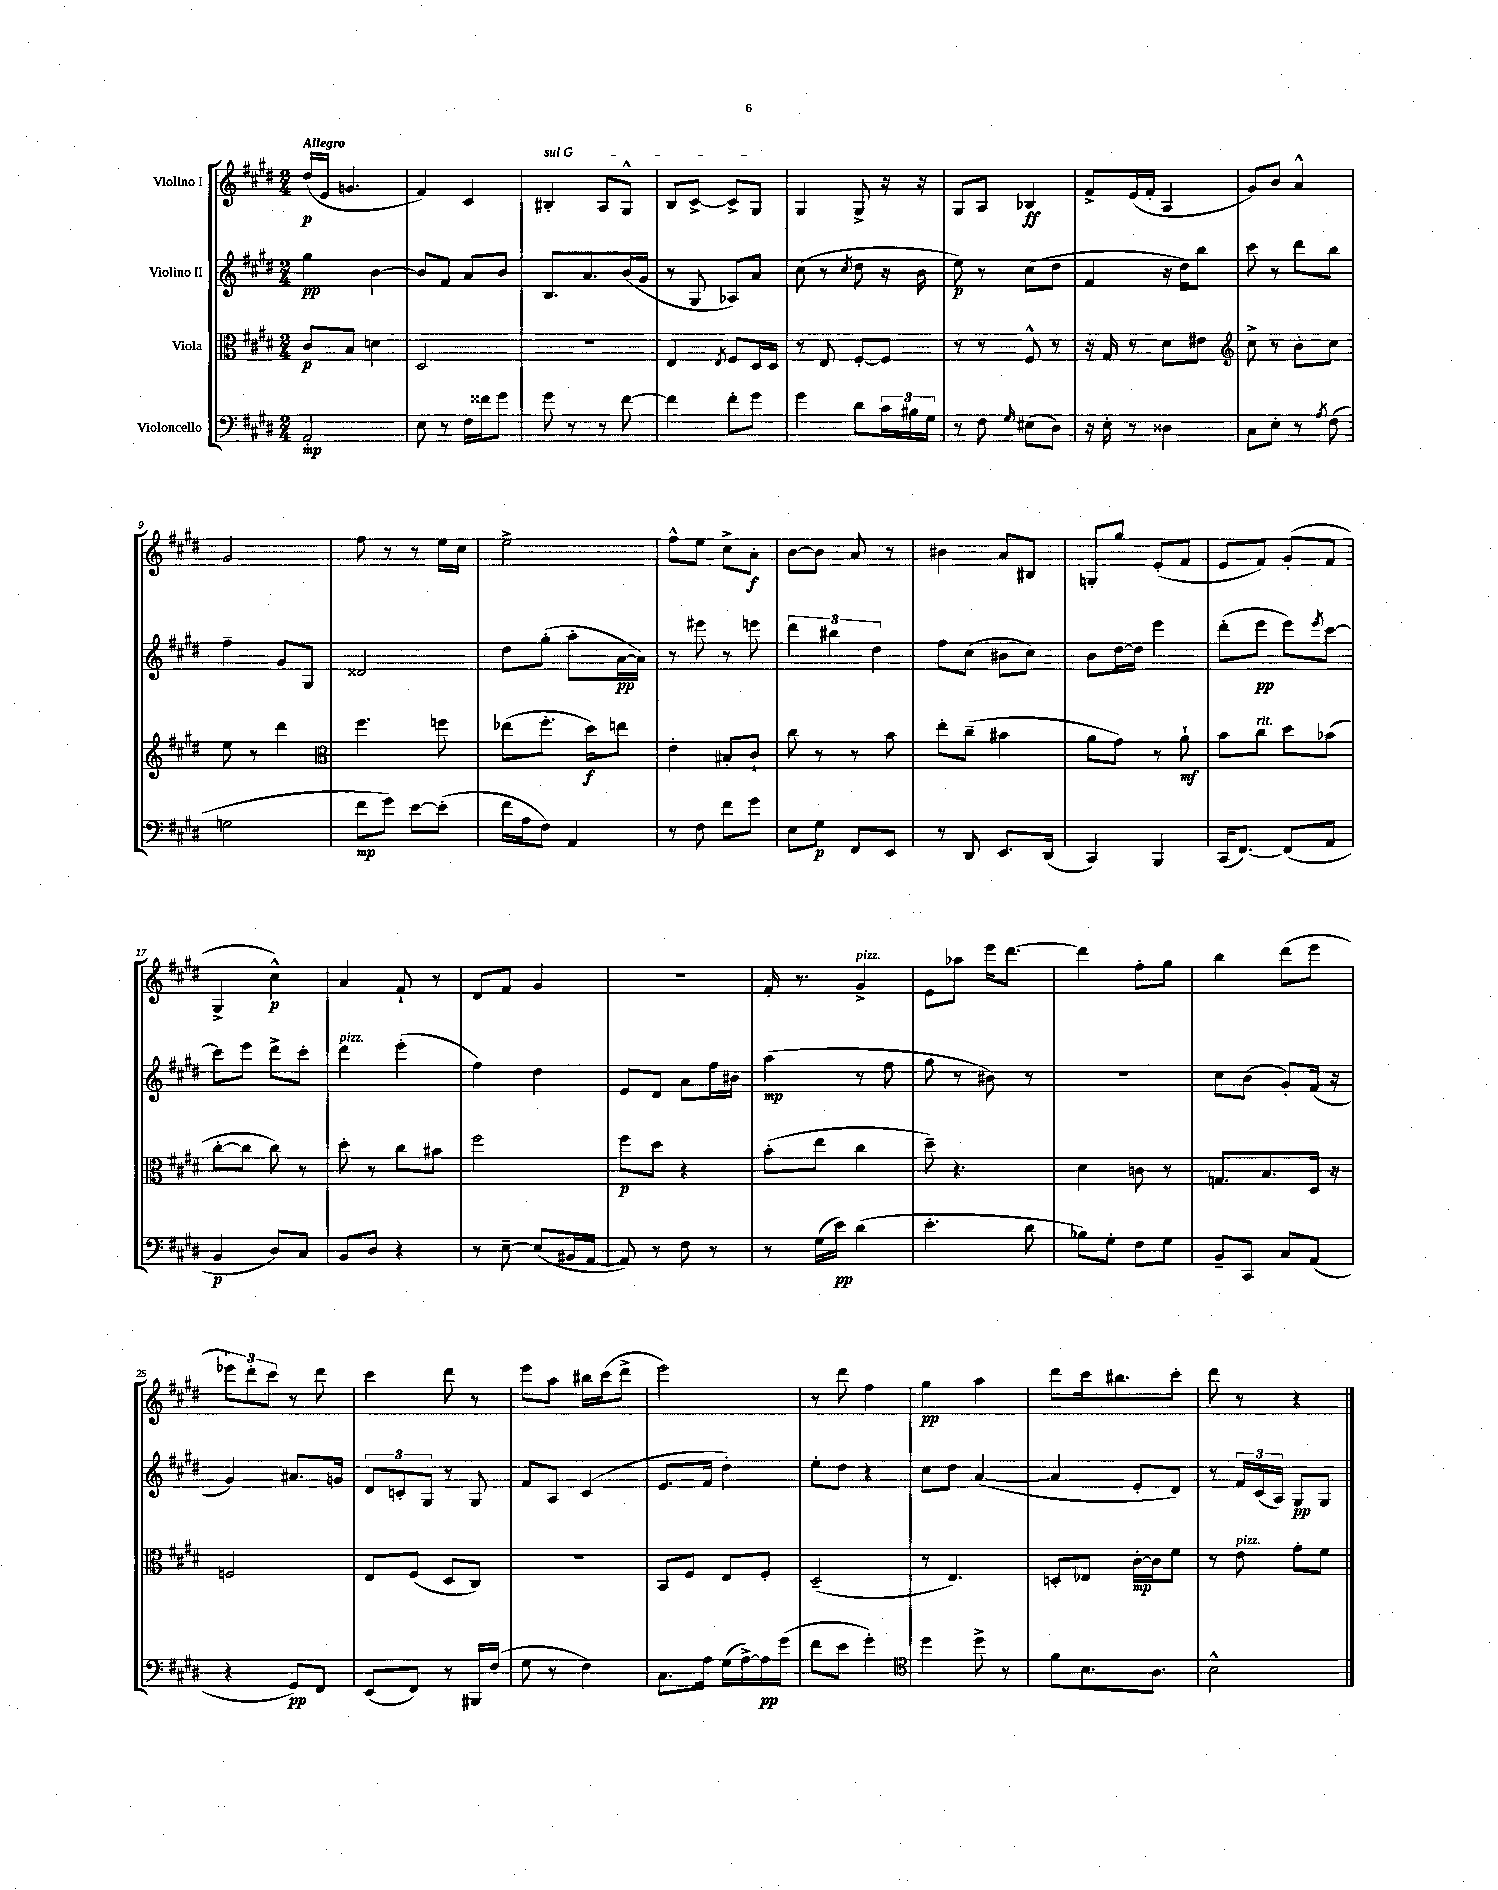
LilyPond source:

<<
\new StaffGroup <<
\new Staff = "s0" \with { instrumentName = "Violino I" } {
    \clef treble \key e \major \numericTimeSignature \time 2/4 \tempo "Allegro"
    dis''16\p( e'16 g'4. |
    fis'4) cis'4 |
    \once \override TextSpanner.bound-details.left.text = \markup { \italic "sul G" } bis4-.\startTextSpan a8 gis8-^ |
    b8 cis'8~-> cis'8-> gis8\stopTextSpan |
    gis4 gis8-> r16 r16 |
    gis8 a8 bes4\ff |
    fis'8-> e'16( fis'16-. a4 |
    gis'8) b'8 a'4-^ |
    gis'2 |
    fis''8 r8 r8 e''16 cis''16 |
    e''2-> |
    fis''8-^ e''8 cis''8-> a'8-.\f |
    b'8~ b'8 a'8 r8 |
    bis'4 a'8 bis8 |
    g8-. gis''8 e'8-.( fis'8 |
    e'8 fis'8) gis'8-.( fis'8 |
    gis4-> cis''4-^\p) |
    a'4 fis'8-! r8 |
    dis'8 fis'8 gis'4 |
    R2 |
    fis'16-. r8. gis'4->^\markup { \italic "pizz." } |
    e'8 aes''8 e'''16 dis'''8.~ |
    dis'''4 fis''8-. gis''8 |
    b''4 dis'''8( e'''8 |
    \tuplet 3/2 { ees'''8) dis'''8-. cis'''8 } r8 dis'''8 |
    cis'''4 dis'''8 r8 |
    e'''8 a''8 bis''16 cis'''16( dis'''8-> |
    e'''2) |
    r8 dis'''8 fis''4 |
    gis''4\pp a''4 |
    dis'''8 cis'''16 bis''8. cis'''8-. |
    dis'''8 r8 r4 \bar "|." |
}
\new Staff = "s1" \with { instrumentName = "Violino II" } {
    \clef treble \key e \major \numericTimeSignature \time 2/4
    gis''4\pp b'4~ |
    b'8 fis'8 a'8 b'8 |
    b8. a'8. b'16( gis'16 |
    r8 gis8 aes8) a'8 |
    cis''8( r8 \acciaccatura { cis''8 } dis''8 r16 b'16 |
    e''8\p) r8 cis''8( dis''8 |
    fis'4 r16 dis''16) b''8 |
    cis'''8 r8 dis'''8 b''8 |
    fis''4-- gis'8 gis8 |
    disis'2 |
    dis''8 gis''8-.( a''8-. a'16~\pp a'16) |
    r8 eis'''8 r8 e'''8 |
    \tuplet 3/2 { dis'''4 bis''4 dis''4 } |
    fis''8 cis''8( bis'8 cis''8) |
    b'8 dis''16~ dis''16 e'''4 |
    dis'''8-.( e'''8\pp e'''8) \acciaccatura { e'''8 } cis'''8~ |
    cis'''8 e'''8 dis'''8-> cis'''8-. |
    dis'''4^\markup { \italic "pizz." } e'''4-.( |
    fis''4) dis''4 |
    e'8 dis'8 a'8 fis''16 bis'16 |
    a''4\mp( r8 fis''8 |
    gis''8 r8 bis'8) r8 |
    R2 |
    cis''8 b'8( gis'8-.) fis'16( r16 |
    gis'4) ais'8. g'16 |
    \tuplet 3/2 { dis'8 c'8-. gis8 } r8 gis8 |
    fis'8 a8 cis'4( |
    e'8. fis'16 dis''4-.) |
    e''8-. dis''8 r4 |
    cis''8 dis''8 a'4~( |
    a'4 e'8-. dis'8) |
    r8 \tuplet 3/2 { fis'16 cis'16( a16) } gis8\pp gis8 \bar "|." |
}
\new Staff = "s2" \with { instrumentName = "Viola" } {
    \clef alto \key e \major \numericTimeSignature \time 2/4
    cis'8\p b8 d'4 |
    dis2 |
    r2 |
    e4 \acciaccatura { e8 } fis8 dis16 dis16 |
    r8 e8 fis8~-. fis8 |
    r8 r8 fis8-^ r8 |
    r16 gis16 r8 dis'8 eis'8 |
    \clef treble cis''8-> r8 b'8-. cis''8 |
    e''8 r8 dis'''4 |
    \clef alto fis''4. f''8 |
    ees''8( fis''8.-. dis''16\f) e''8 |
    e'4-. bis8-. cis'8-! |
    cis''8 r8 r8 b'8 |
    e''8-. cis''8--( bis'4 |
    a'8 gis'8) r8 a'8-!\mf |
    b'8 cis''8^\markup { \italic "rit." } dis''8 bes'8( |
    cis''8~-. cis''8 cis''8) r8 |
    dis''8-. r8 cis''8 bis'8 |
    fis''2 |
    fis''8\p dis''8 r4 |
    b'8-.( e''8 cis''4 |
    dis''8--) r4. |
    dis'4 c'8 r8 |
    g8. b8. dis16 r16 |
    f2 |
    e8 fis8( dis8 cis8) |
    R2 |
    b,8 fis8 e8 fis8-. |
    dis2--( |
    r8 e4.) |
    d8-. ees8 cis'16~-.\mp cis'16 fis'8 |
    r8 e'8^\markup { \italic "pizz." } gis'8-. fis'8 \bar "|." |
}
\new Staff = "s3" \with { instrumentName = "Violoncello" } {
    \clef bass \key e \major \numericTimeSignature \time 2/4
    a,2-.\mp |
    e8 r8 fis16 fisis'16 gis'8 |
    gis'8 r8 r8 fis'8~ |
    fis'4 fis'8-. gis'8 |
    gis'4 dis'8 \tuplet 3/2 { cis'16 bis16 gis16 } |
    r8 fis8 \grace { gis16 } eis8( dis8) |
    r16 e16-. r8 disis4 |
    cis8 e8-. r8 \acciaccatura { a8 } fis8( |
    g2 |
    fis'8\mp gis'8) e'8~ e'8-.( |
    fis'16 a16 fis8) a,4 |
    r8 fis8 fis'8 gis'8 |
    e8 gis8\p fis,8 e,8 |
    r8 dis,8 e,8. dis,16( |
    cis,4) b,,4 |
    cis,16( fis,8.~) fis,8( a,8 |
    b,4\p dis8) cis8 |
    b,8 dis8 r4 |
    r8 e8~-- e8( bis,16 a,16~ |
    a,8) r8 fis8 r8 |
    r8 gis16( e'16\pp) dis'4( |
    e'4.-. dis'8 |
    bes8) gis8-. fis8 gis8 |
    b,8-- cis,8 cis8 a,8( |
    r4 gis,8\pp) fis,8 |
    e,8( fis,8) r8 bis,,16 fis16( |
    gis8 r8 fis4) |
    cis8. a16 gis16( a16~->) a16\pp gis'16( |
    fis'8 e'8 gis'4-.) |
    \clef tenor dis''4 dis''8-> r8 |
    fis'8 b8. a8. |
    b2-^ \bar "|." |
}
>>
>>
